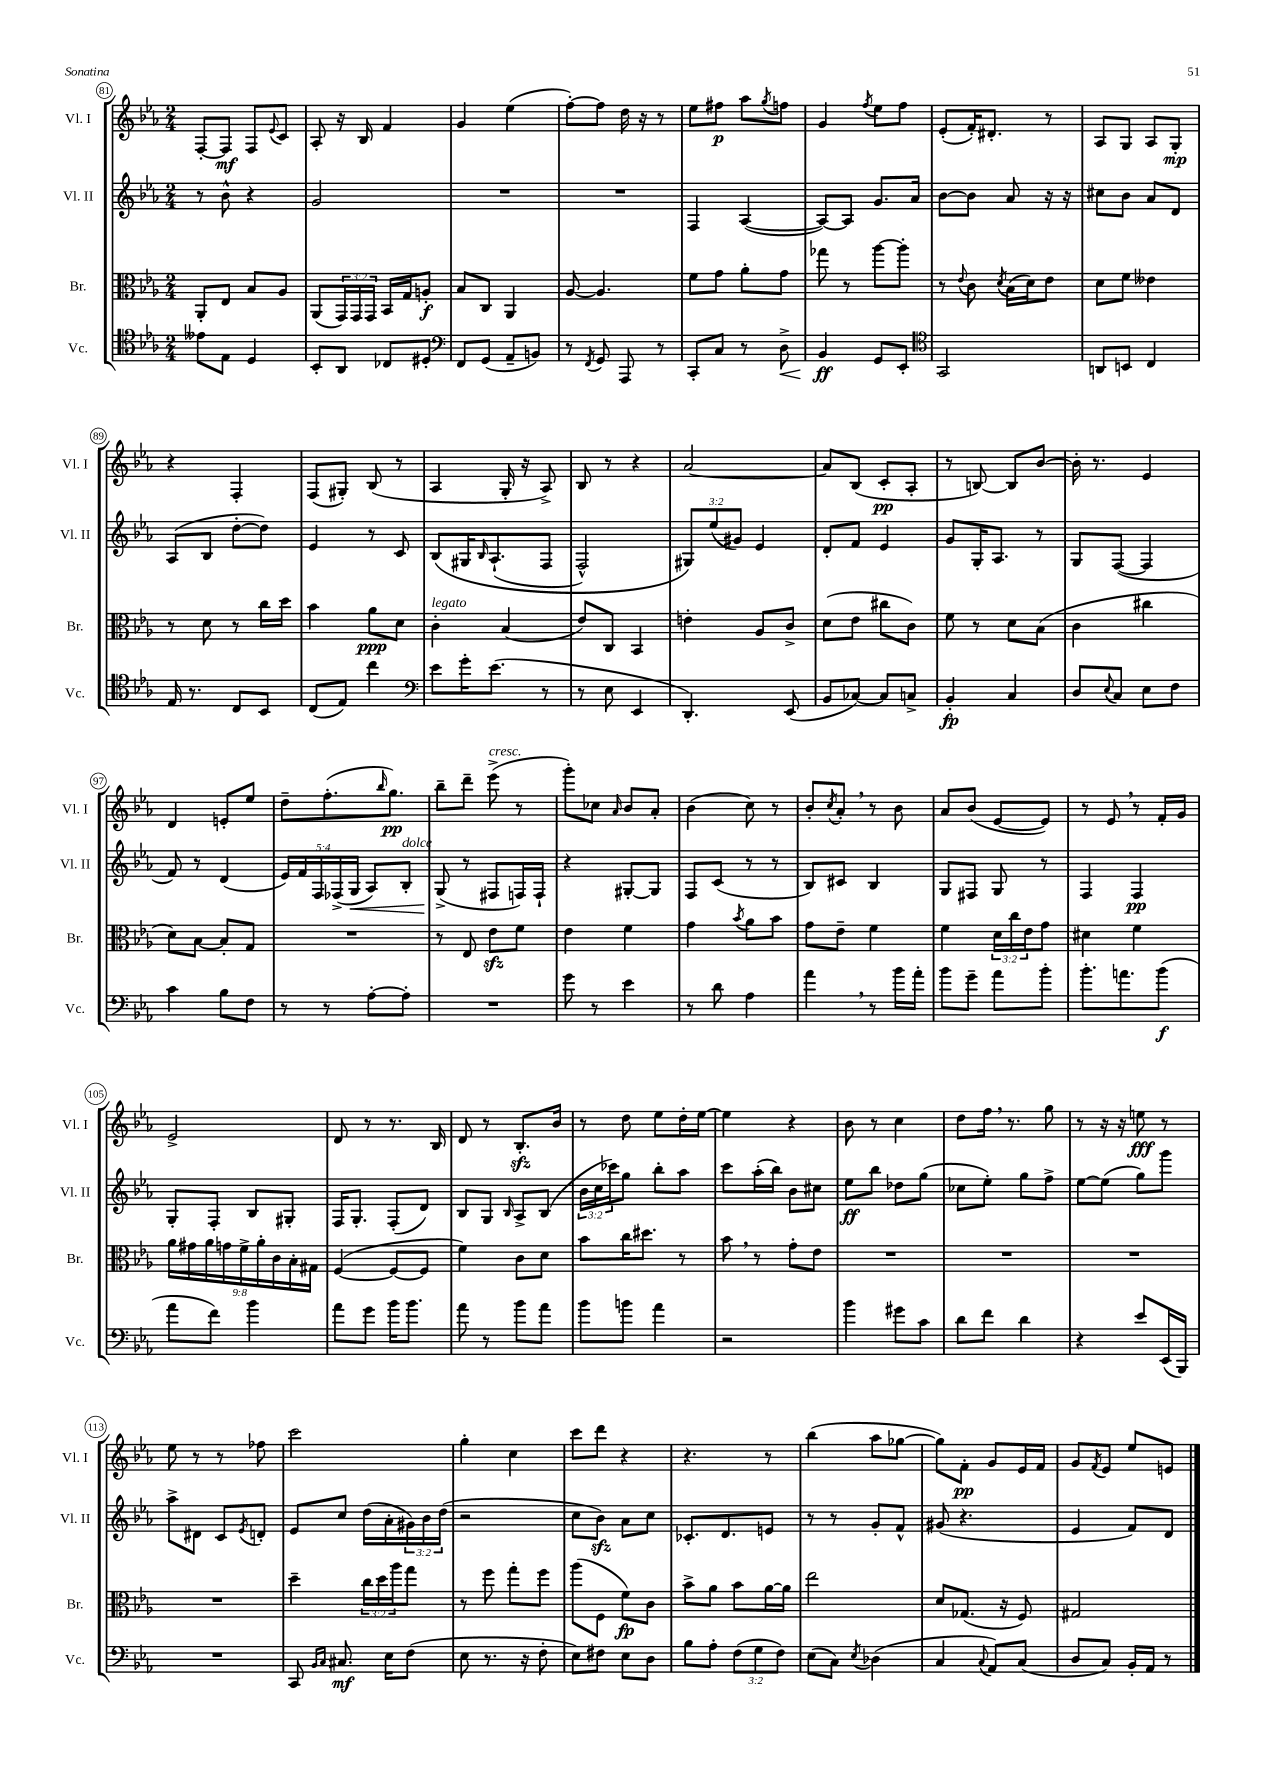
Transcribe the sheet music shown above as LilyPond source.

<<
\new StaffGroup <<
\new Staff = "s0" \with { instrumentName = "Vl. I" shortInstrumentName = "Vl. I" } {
    \clef treble \key ees \major \numericTimeSignature \time 2/4
    f8~-. f8\mf f8 \appoggiatura { ees'8 } c'8 |
    aes8-. r16 bes16 f'4 |
    g'4 ees''4( |
    f''8~-.) f''8 d''16 r16 r8 |
    ees''8 fis''8\p aes''8 \acciaccatura { g''8 } f''8 |
    g'4 \acciaccatura { f''8 } ees''8 f''8 |
    ees'8-.( f'16-.) dis'8.-. r8 |
    aes8 g8 aes8 g8-.\mp |
    r4 f4-. |
    f8( gis8-.) bes8( r8 |
    aes4 g16-. r16 aes8->) |
    bes8 r8 r4 |
    aes'2~ |
    aes'8 bes8( c'8-.\pp aes8-. |
    r8 b8~) b8 bes'8~ |
    bes'16-. r8. ees'4 |
    d'4 e'8-. ees''8 |
    d''8-- f''8.-.( \grace { bes''16 } g''8.\pp) |
    bes''8-- d'''8-- ees'''8->^\markup { \italic "cresc." }( r8 |
    g'''8-.) ces''8 \grace { aes'16 } bes'8 aes'8-. |
    bes'4( c''8) r8 |
    bes'8-. \acciaccatura { c''8 } aes'8-. \breathe r8 bes'8 |
    aes'8 bes'8( ees'8~ ees'8) |
    r8 ees'8 \breathe r8 f'16-. g'16 |
    ees'2-> |
    d'8 r8 r8. bes16 |
    d'8 r8 bes8.-.\sfz bes'16 |
    r8 d''8 ees''8 d''16-. ees''16~ |
    ees''4 r4 |
    bes'8 r8 c''4 |
    d''8 f''16 \breathe r8. g''8 |
    r8 r16 r16 e''8\fff r8 |
    ees''8 r8 r8 fes''8 |
    c'''2 |
    g''4-. c''4 |
    c'''8 d'''8 r4 |
    r4. r8 |
    bes''4( aes''8 ges''8~ |
    ges''8) f'8-.\pp g'8 ees'16 f'16 |
    g'8 \acciaccatura { f'8 } ees'8 ees''8 e'8 \bar "|." |
}
\new Staff = "s1" \with { instrumentName = "Vl. II" shortInstrumentName = "Vl. II" } {
    \clef treble \key ees \major \numericTimeSignature \time 2/4 \override Staff.TupletNumber.text = #tuplet-number::calc-fraction-text
    r8 bes'8-^ r4 |
    g'2 |
    R2 |
    R2 |
    f4 aes4~( |
    aes8~) aes8 g'8. aes'16 |
    bes'8~ bes'8 aes'8 r16 r16 |
    cis''8 bes'8 aes'8 d'8 |
    aes8( bes8 d''8~-. d''8) |
    ees'4 r8 c'8 |
    bes8\( gis16 \grace { bes16 } aes8.-!( f8 |
    f2-^) |
    \tuplet 3/2 { gis8\) ees''8( gis'8) } ees'4 |
    d'8-. f'8 ees'4 |
    g'8 g16-. aes8. r8 |
    g8 f8~( f4 |
    f'8) r8 d'4( |
    \tuplet 5/4 { ees'16) f'16 f16 fes16->( g16\< } aes8) bes8-.^\markup { \italic "dolce" } |
    g8->\!( r8 fis8 f16) f16-! |
    r4 gis8~-. gis8 |
    f8 c'8( r8 r8 |
    bes8) cis'8 bes4 |
    g8 fis8 g8 r8 |
    f4 f4\pp |
    g8-. f8-. bes8 gis8-. |
    f16 g8.-. f8-.( d'8) |
    bes8 g8 \grace { bes16 } aes8-> bes8( |
    \tuplet 3/2 { bes'16 c''16 ces'''16) } g''8 bes''8-. aes''8 |
    c'''8 aes''16-.( bes''16) bes'8 cis''8 |
    ees''8\ff bes''8 des''8 g''8( |
    ces''8 ees''8-.) g''8 f''8-> |
    ees''8~ ees''8( g''8) g'''8 |
    aes''8-> dis'8 c'8 \acciaccatura { ees'8 } d'8-. |
    ees'8 c''8 d''16( aes'16-. \tuplet 3/2 { gis'16) bes'16 d''16( } |
    r2 |
    c''8 bes'8\sfz) aes'8 c''8 |
    ces'8.-. d'8. e'8 |
    r8 r8 g'8-. f'8-^ |
    gis'8( r4. |
    ees'4 f'8) d'8 \bar "|." |
}
\new Staff = "s2" \with { instrumentName = "Br." shortInstrumentName = "Br." } {
    \clef alto \key ees \major \numericTimeSignature \time 2/4 \override Staff.TupletNumber.text = #tuplet-number::calc-fraction-text
    aes,8-. ees8 bes8 aes8 |
    aes,8( \tuplet 3/2 { g,16) g,16 g,16 } bes,16 g16 a8-.\f |
    bes8 c8 aes,4 |
    aes8~ aes4. |
    f'8 g'8 aes'8-. g'8 |
    ges''8 r8 aes''8~ aes''8-. |
    r8 \appoggiatura { ees'8 } c'8 \acciaccatura { d'8 } bes16( d'16) ees'8 |
    d'8 f'8 eeses'4 |
    r8 d'8 r8 c''16 d''16 |
    bes'4 aes'8\ppp d'8 |
    c'4-.^\markup { \italic "legato" } bes4( |
    ees'8) c8 bes,4 |
    e'4-. aes8 c'8-> |
    d'8( ees'8 cis''8 c'8) |
    f'8 r8 d'8 bes8( |
    c'4 cis''4 |
    d'8) bes8~ bes8-. g8 |
    R2 |
    r8 ees8 ees'8\sfz f'8 |
    ees'4 f'4 |
    g'4 \acciaccatura { bes'8 } aes'8 bes'8 |
    g'8 ees'8-- f'4 |
    f'4 \tuplet 3/2 { d'16 c''16 ees'16 } g'8 |
    dis'4 f'4 |
    \tuplet 9/8 { aes'16 gis'16 aes'16 g'16 f'16-> aes'16-. c'16 bes16-. gis16 } |
    f4~( f8~ f8 |
    f'4) c'8 d'8 |
    bes'8 c''16 dis''8. r8 |
    bes'8 \breathe r8 g'8-. ees'8 |
    R2 |
    R2 |
    R2 |
    R2 |
    d''4-- \tuplet 3/2 { c''16 d''16 aes''16 } g''8 |
    r8 f''8 g''8-. f''8 |
    aes''8( f8 f'8\fp) c'8 |
    bes'8-> aes'8 bes'8 aes'16~ aes'16 |
    ees''2 |
    d'8 ges8.( r16 f8) |
    gis2 \bar "|." |
}
\new Staff = "s3" \with { instrumentName = "Vc." shortInstrumentName = "Vc." } {
    \clef tenor \key ees \major \numericTimeSignature \time 2/4 \override Staff.TupletNumber.text = #tuplet-number::calc-fraction-text
    eeses'8 ees8 d4 |
    bes,8-. aes,8 ces8 dis8-. |
    \clef bass f,8 g,8( aes,8-- b,8) |
    r8 \acciaccatura { f,8 } g,8 aes,,8 r8 |
    c,8-. c8 r8 d8->\< |
    bes,4\ff\! g,8 ees,8-. |
    \clef tenor g,2 |
    a,8 b,8 c4 |
    ees16 r8. c8 bes,8 |
    c8( ees8) c''4 |
    \clef bass ees'8 g'16-. ees'8.( r8 |
    r8 ees8 ees,4 |
    d,4.-.) ees,8( |
    bes,8 ces8~) ces8 c8-> |
    bes,4-.\fp c4 |
    d8 \appoggiatura { ees8 } c8 ees8 f8 |
    c'4 bes8 f8 |
    r8 r8 aes8~-. aes8-. |
    R2 |
    g'8 r8 ees'4 |
    r8 d'8 aes4 |
    aes'4 \breathe r8 bes'16 aes'16-. |
    bes'8 g'8-- aes'8 bes'8-. |
    bes'8.-. a'8. bes'8\f( |
    aes'8 f'8) bes'4 |
    aes'8 g'8 bes'16 bes'8. |
    aes'8 r8 bes'8 aes'8 |
    bes'8 b'8 aes'4 |
    r2 |
    bes'4 gis'8 c'8 |
    d'8 f'8 d'4 |
    r4 ees'8 ees,16( bes,,16) |
    R2 |
    c,8 \grace { bes,16 c16 } cis8.\mf ees16 f8( |
    ees8 r8. r16 f8-. |
    ees8) fis8 ees8 d8 |
    bes8 aes8-. \tuplet 3/2 { f8( g8 f8) } |
    ees8( c8) \acciaccatura { ees8 } des4( |
    c4 \appoggiatura { c8 } aes,8) c8( |
    d8 c8) bes,16-. aes,16 r8 \bar "|." |
}
>>
>>
\layout { \context { \Score currentBarNumber = #81 \override BarNumber.stencil = #(make-stencil-circler 0.1 0.3 ly:text-interface::print) } }
